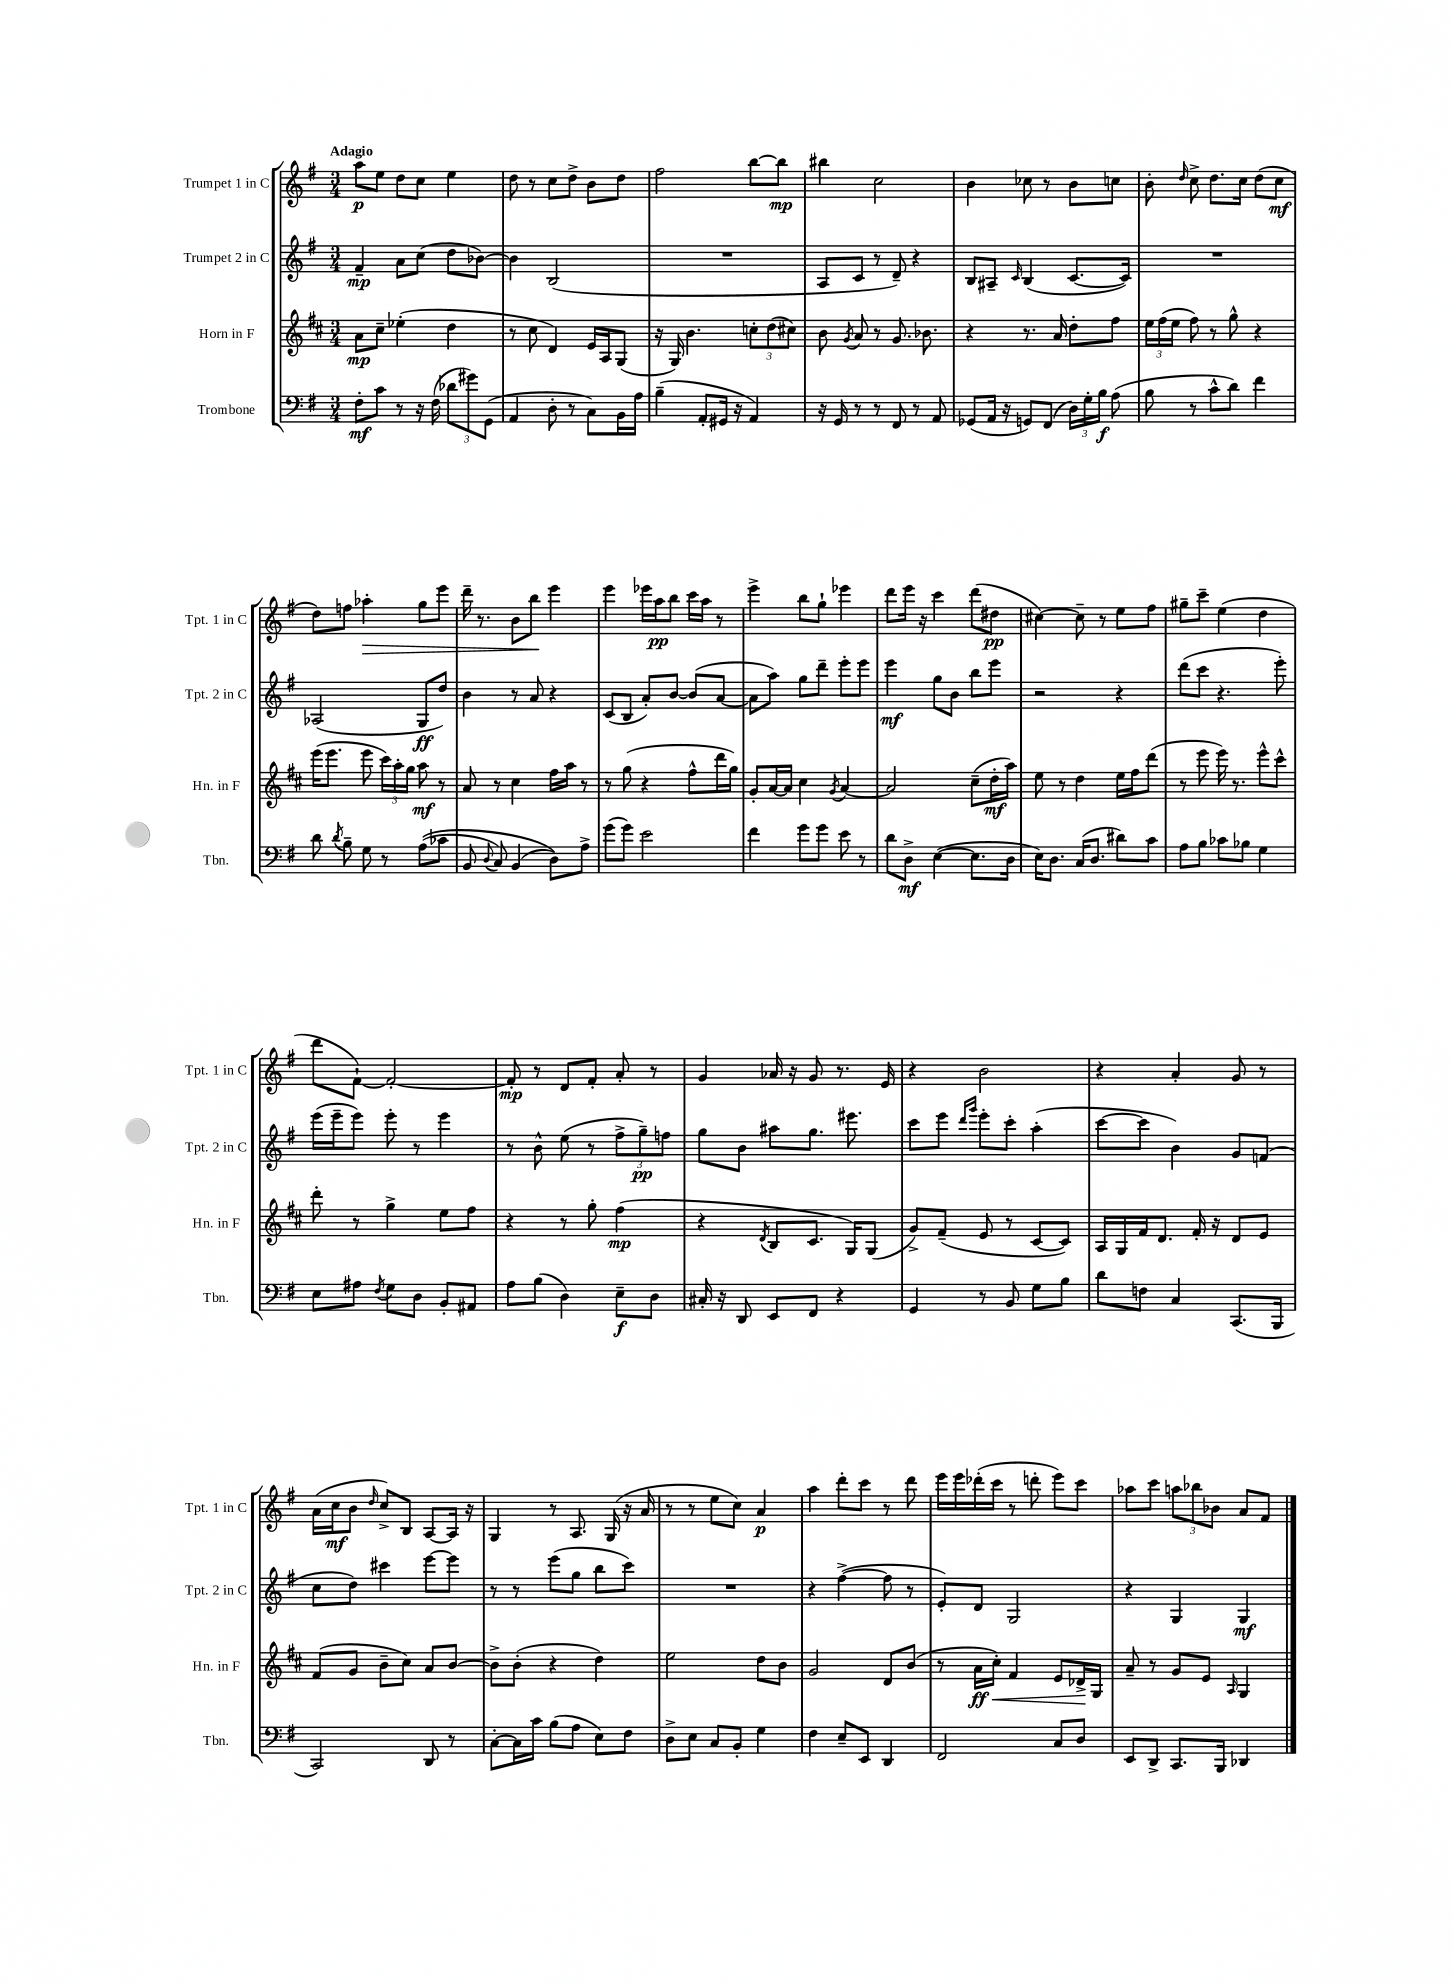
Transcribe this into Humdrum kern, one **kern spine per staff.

**kern	**kern	**kern	**kern
*staff4	*staff3	*staff2	*staff1
*clefF4	*clefG2	*clefG2	*clefG2
*k[f#]	*k[f#c#]	*k[f#]	*k[f#]
*M3/4	*M3/4	*M3/4	*M3/4
8F#'\L	8a\L	4f#~/	8aa\L
8c\J	8cc#~\J	.	8ee\J
8r	(4ee-'\	8a\L	8dd\L
16r	.	(8cc\J	8cc\J
(16F#\	.	.	.
12d-\L	4dd\	8dd\L	4ee\
12g#\)	.	.	.
.	.	[8b-\J)	.
(12GG\J	.	.	.
=	=	=	=
4AA/	8r	4b-\]	8dd\
.	8cc#\	.	8r
8D'\	4d/)	(2B/	8cc\L
8r	.	.	8dd^\J
8C\L)	16e/LL	.	8b\L
.	16A/J	.	.
16BB\L	(8G/J	.	8dd\J
16A\JJ	.	.	.
=	=	=	=
(4B~\	16r	2.r	2ff#\
.	16G/)	.	.
.	4.b\	.	.
8AA'/L	.	.	.
16GG#/Jk	.	.	.
16r	.	.	.
4AA/)	12cc'\L	.	[8bb\L
.	(12dd\	.	.
.	.	.	8bb\]J
.	12cc#\J)	.	.
=	=	=	=
16r	8b\	8A/L	4bb#\
16GG/	.	.	.
.	8qg/	.	.
8r	8a/	8c/J	.
8r	8r	8r	2cc\
8FF#/	8.g/	8d~/)	.
8r	.	4r	.
.	8.b-\	.	.
8AA/	.	.	.
=	=	=	=
(8GG-/L	4r	8B/L	4b\
16AA/Jk	.	8A#~/J	.
16r	.	.	.
.	.	16qqc/	.
8GG/L)	8.r	(4B/	8cc-\
(8FF#/J	.	.	8r
.	16a/	.	.
24D\LL)	8dd'\L	[8.c/L	8b\L
24G'\	.	.	.
24B\JJ	.	.	.
(8A\	8ff#\J	.	8cc\J
.	.	16c/]Jk)	.
=	=	=	=
8B\	24ee\LL	2.r	8b'\
.	(24ff#\	.	.
.	24ee\JJ	.	.
.	.	.	16qqdd/
8r	8ff#\)	.	8cc^\
8c^^\L	8r	.	8.dd\L
8d\J)	8gg^^\	.	.
.	.	.	16cc\Jk
4f#\	4r	.	(8dd\L
.	.	.	8cc\J
=	=	=	=
8d\	(16eee\LK	(2A-/	8dd\L)
.	8.eee\J	.	.
8qd/	.	.	.
8B~\	.	.	8ff\J
8G\	8eee\	.	4aa-'\
8r	24ccc#\LL)	.	.
.	24aa'\	.	.
.	24gg\JJ	.	.
&((8A\L	8aa\	8G/L	8gg\L
8c-\J	8r	8dd/J)	8eee\J
=	=	=	=
8BB/	8a/	4b\	16ddd~\
.	.	.	8.r
8qqD/	.	.	.
8C/)	8r	.	.
(4BB/	4cc#\	8r	8b\L
.	.	8a/	8bb\J
8D\L)&)	16ff#\LL	4r	4eee\
.	16aa\JJ	.	.
8A^\J	8r	.	.
=	=	=	=
(8g\L	8r	(8c/L	4eee\
8g\J)	(8gg\	8B/J	.
2e\	4r	8a'/L)	16eee-\LL
.	.	.	16aa\J
.	.	[8b/J	8bb\J
.	8ff#^^\L	(8b/]L	16ccc\LL
.	.	.	16aa\JJ
.	16ddd\L	[8a/J	8r
.	16gg\JJ)	.	.
=	=	=	=
4f#\	8g'/L	8a\]L	4eee^\
.	[16a/L	8aa\J)	.
.	16a/]JJ	.	.
8g\L	4cc#\	8gg\L	8bb\L
8g\J	.	8ddd~\J	8gg`\J
.	8qg/	.	.
8e\	[4a/	8eee'\L	4eee-\
8r	.	8eee\J	.
=	=	=	=
8d\L	2a/]	4eee\	8ddd\L
8D^\J	.	.	16eee\Jk
.	.	.	16r
([4E\	.	8gg\L	4ccc\
.	.	8b\J	.
8.E\]L	(8cc#~\L	8bb\L	(8ddd\L
.	16dd'\L	8eee\J	8dd#\J
16D\Jk	16aa\JJ)	.	.
=	=	=	=
16E\LK)	8ee\	2r	[4cc#\)
8.D\J	.	.	.
.	8r	.	.
(16C/LK	4dd\	.	8cc#~\]
8.D/J	.	.	.
.	.	.	8r
8d#\L)	16ee\LL	4r	8ee\L
.	16ff#\J	.	.
8c\J	(8ddd\J	.	8ff#\J
=	=	=	=
8A\L	8r	(8ddd\L	8gg#~\L
8B\J	8eee\	8ccc\J	8ccc~\J
8c-\L	16eee\)	4.r	(4ee\
.	8.r	.	.
8B-\J	.	.	.
4G\	8eee^^\L	.	4dd\
.	8ccc#^^\J	8eee'\)	.
=	=	=	=
8E\L	8ddd'\	(16eee\LL	8ddd\L
.	.	16eee~\J	.
8A#\J	8r	8eee\J)	[8f#`\J)
8qF#/	.	.	.
8G\L	4gg^\	8eee'\	2f#'/_
8D\J	.	8r	.
8BB'/L	8ee\L	4eee\	.
8AA#/J	8ff#\J	.	.
=	=	=	=
8A\L	4r	8r	8f#'/]
(8B\J	.	8b^^\	8r
4D\)	8r	(8ee\	8d/L
.	8gg'\	8r	8f#'/J
8E~\L	(4ff#\	12ff#^\L	8a'/
.	.	12gg~\)	.
8D\J	.	.	8r
.	.	12ff\J	.
=	=	=	=
16C#'/	4r	8gg\L	4g/
16r	.	.	.
8DD/	.	8b\J	.
.	8qd/	.	.
8EE/L	8B/L	8aa#\L	16a-/
.	.	.	16r
8FF#/J	8.c#/J	8.gg\J	8g/
4r	.	.	8.r
.	16G/LK)	8.eee#\	.
.	(8G/J	.	.
.	.	.	16e/
=	=	=	=
4GG/	8g^/L)	8ccc\L	4r
.	(8f#~/J	8eee\J	.
.	.	16qqddd/LL	.
.	.	16qqggg/JJ	.
8r	8e/	8eee'\L	2b\
8BB/	8r	8ccc'\J	.
8G\L	[8c#/L	(4aa'\	.
8B\J	8c#/]J)	.	.
=	=	=	=
8d\L	16A/LL	[8ccc\L	4r
.	16G/	.	.
8F\J	16f#/J	8ccc\]J	.
.	8.d/J	.	.
4C/	.	4b\)	4a'/
.	16f#'/	.	.
.	16r	.	.
(8.CC/L	8d/L	8g/L	8g/
.	8e/J	(8f/J	8r
16BBB/Jk	.	.	.
=	=	=	=
2CC/)	(8f#/L	8cc\L	(16a\LL
.	.	.	16cc\J
.	8g/J	8dd\J)	8b\J
.	.	.	16qqdd/
.	8b~\L	4ccc#\	8cc^/L)
.	8cc#\J)	.	8B/J
8DD/	8a/L	[8eee\L	[8A/L
8r	[8b/J	8eee\]J	16A/]Jk
.	.	.	16r
=	=	=	=
[8C'\L	8b^\]L	8r	4G/
16C\]L	(8b'\J	8r	.
16c\JJ	.	.	.
(8B\L	4r	(8eee\L	8r
8A\J	.	8gg\J	8.A/
8E\L)	4dd\)	8bb\L	.
.	.	.	(16G/
8F#\J	.	8ccc\J)	16r
.	.	.	16a/
=	=	=	=
8D^\L	2ee\	2.r	8r
8E\J	.	.	8r
8C/L	.	.	8ee\L
8BB'/J	.	.	8cc\J)
4G\	8dd\L	.	4a/
.	8b\J	.	.
=	=	=	=
4F#\	2g/	4r	4aa\
8E~/L	.	([4ff#^\	8ddd'\L
8EE/J	.	.	8ccc\J
4DD/	8d/L	8ff#\]	8r
.	(8b/J	8r	8ddd\
=	=	=	=
2FF#/	8r	8e'/L)	16eee\LL
.	.	.	16eee\
.	16a\LL	8d/J	(16ddd-'\
.	16cc#'\JJ)	.	16ccc\JJ
.	4f#/	2G/	8r
.	.	.	8ddd'\
8C/L	8e/L	.	8eee\L)
8D/J	16d-^/L	.	8ccc\J
.	16G/JJ	.	.
=	=	=	=
8EE/L	8a~/	4r	8aa-\L
8DD^/J	8r	.	8ccc\J
8.CC/L	8g/L	4G/	12aa\L
.	.	.	12bb-\
.	8e/J	.	.
.	.	.	12b-\J
16BBB/Jk	.	.	.
.	16qqA/	.	.
4DD-/	4G/	4G/	8a/L
.	.	.	8f#/J
==	==	==	==
*-	*-	*-	*-
